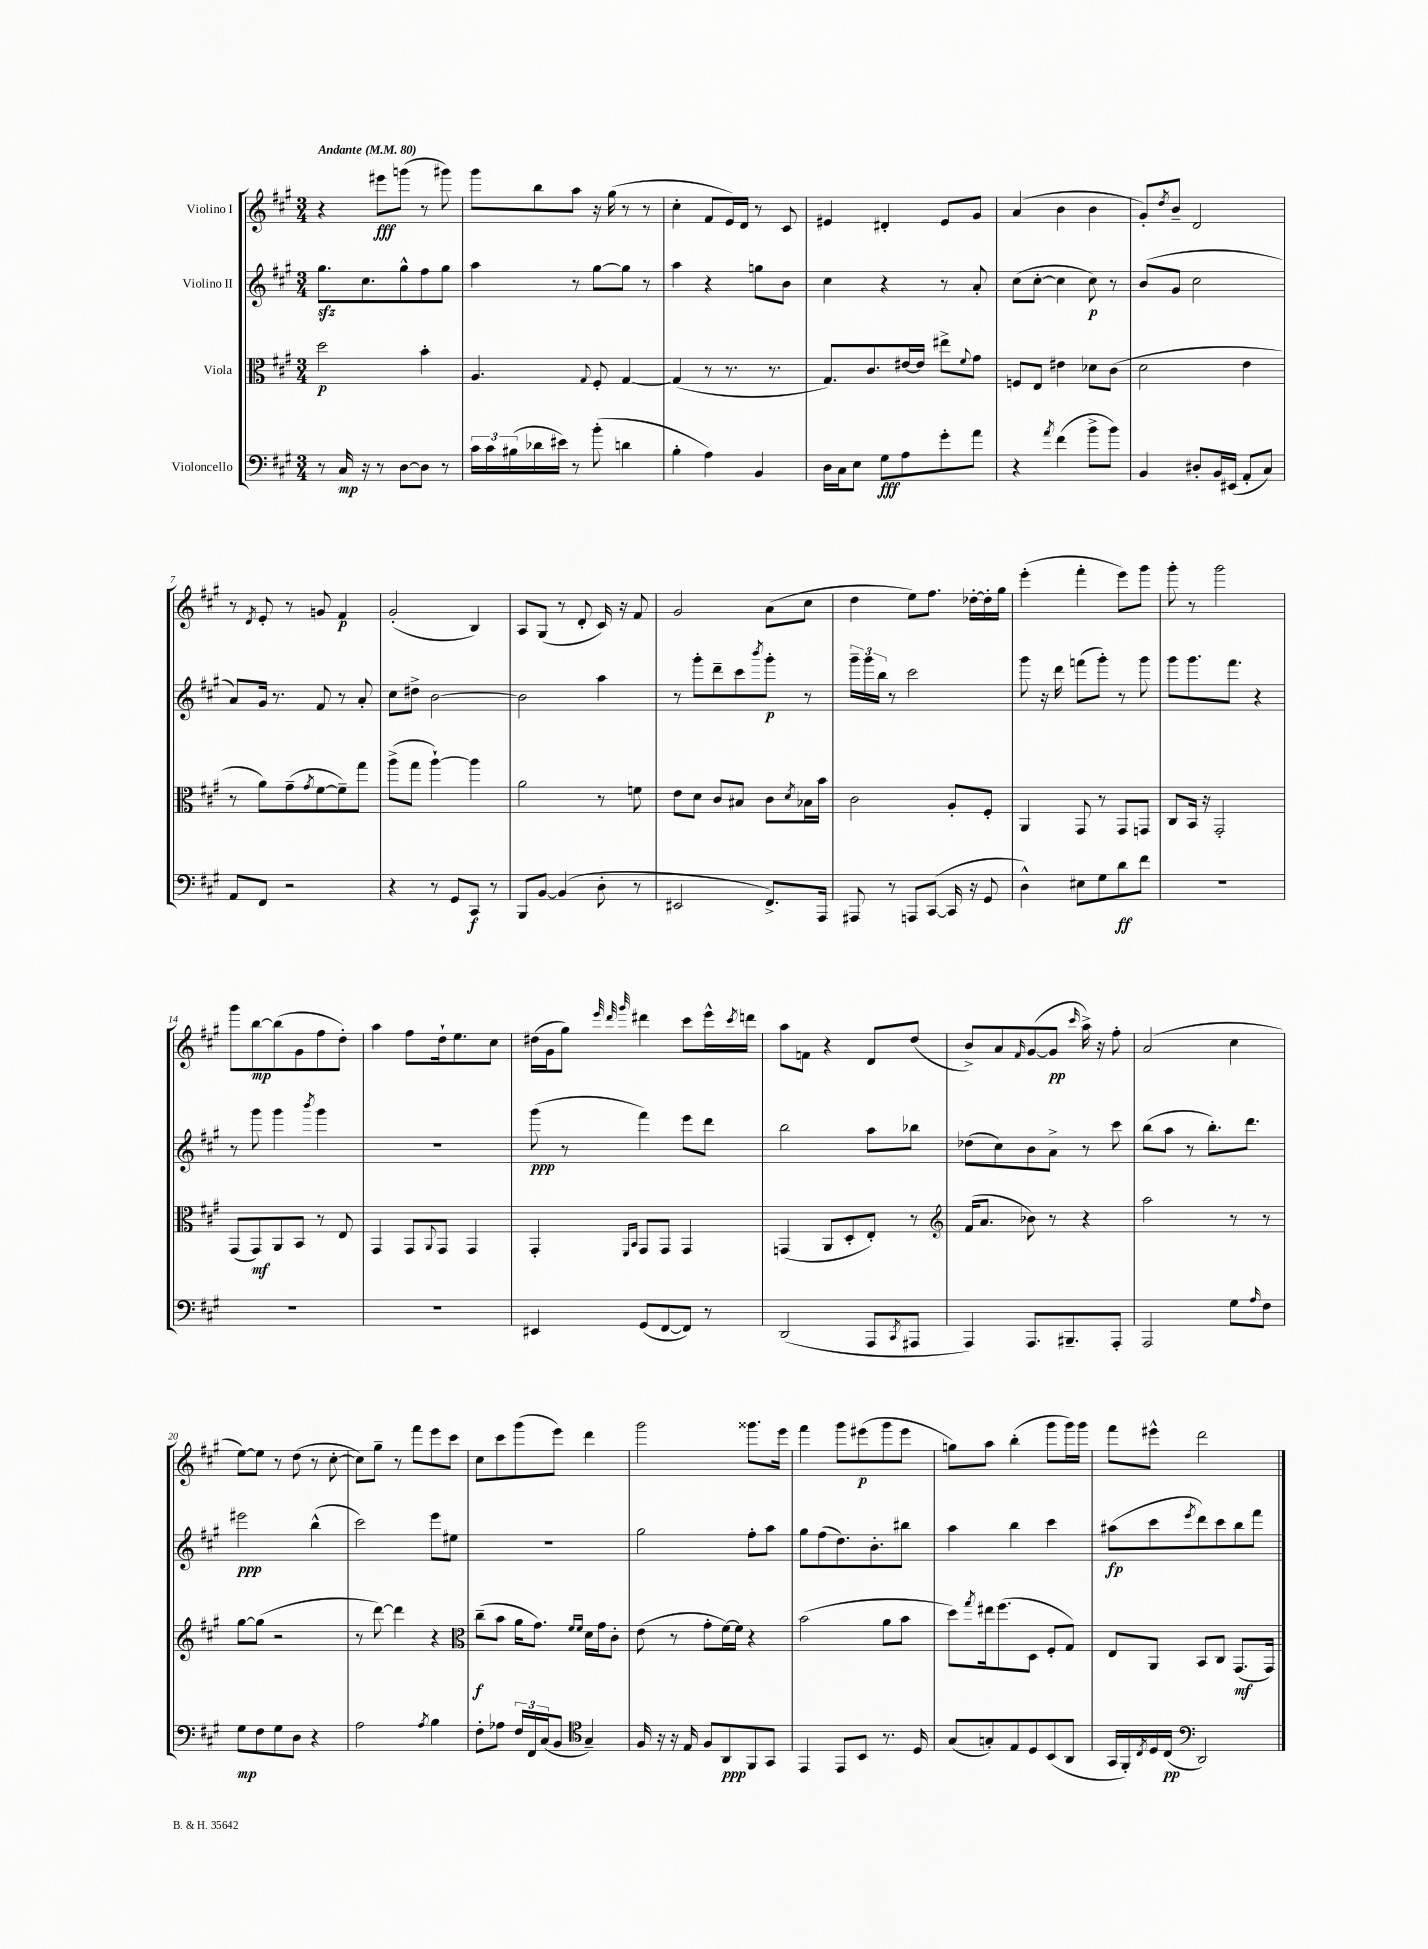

**kern	**kern	**kern	**kern
*staff4	*staff3	*staff2	*staff1
*clefF4	*clefC3	*clefG2	*clefG2
*k[f#c#g#]	*k[f#c#g#]	*k[f#c#g#]	*k[f#c#g#]
*M3/4	*M3/4	*M3/4	*M3/4
*MM80	*MM80	*MM80	*MM80
8r	2dd	8.gg#	4r
16C#	.	.	.
16r	.	8.cc#	.
8r	.	.	8eee#
[8D	.	8gg#^^	(8ggg
8D]	4b'	8ff#	8r
8r	.	8gg#	8ggg#)
=	=	=	=
24c#	4.A	4aa	8ggg#
24c#	.	.	.
(24B#	.	.	.
16d-	.	.	8bb
16e#)	.	.	.
8r	.	8r	8aa
.	8qqG#	.	.
(8b'	8F#'	[8gg#	16r
.	.	.	(16gg#
4d	[4G#	8gg#]	8r
.	.	8r	8r
=	=	=	=
4B'	(4G#]	4aa	4cc#'
4A)	8r	4r	8f#
.	8.r	.	16e)
.	.	.	16d
4BB	.	8gg	8r
.	8.r	.	.
.	.	8b	8c#
=	=	=	=
16D	8.G#)	4cc#	4e#
16C#	.	.	.
8E	.	.	.
.	8.c#	.	.
8G#	.	4r	4d#'
8A	[16e#	.	.
.	16e#]	.	.
8g#'	8ee#^	8r	8e#
.	8qqf#	.	.
8a	8g#	8a'	8g#
=	=	=	=
4r	8F	(8cc#	(4a
.	8E	[8cc#'	.
8qa	.	.	.
(4f#	4e#	4cc#]	4b
8b^	8d-	8cc#)	4b
8b)	(8c#	8r	.
=	=	=	=
4BB	2d	(8b	8g#')
.	.	.	8qdd
.	.	8g#	8b~
8D#'	.	2cc#	2d
16BB	.	.	.
(16EE#	.	.	.
8AA'	4e	.	.
8C#)	.	.	.
=	=	=	=
8AA	8r	8a)	8r
.	.	.	8qd
8FF#	8a)	16g#	8e'
.	.	8.r	.
2r	(8g#~	.	8r
.	8qg#	.	.
.	[8f#	8f#	8g
.	8f#~])	8r	4f#
.	8gg#	8a'	.
=	=	=	=
4r	(8aa^	8cc#	(2g#'
.	8gg#	8dd#^	.
8r	[4aa`)	[2b	.
8GG#	.	.	.
8CC#	4aa]	.	4B)
8r	.	.	.
=	=	=	=
8BBB	2a	2b]	8A
[8BB	.	.	(8G#
(4BB]	.	.	8r
.	.	.	8d'
8D'	8r	4aa	16c#)
.	.	.	16r
8r	8f	.	8f#
=	=	=	=
2EE#	8e	8r	2g#
.	8d	8ggg#'	.
.	8c#	8ddd~	.
.	8B#	8ccc#	.
.	.	8qbbb	.
8.FF#^)	8c#	8ggg#'	(8a
.	8qd	.	.
.	16B-	8r	8cc#
16AAA	16b	.	.
=	=	=	=
8AAA#	2c#	24ggg#~	4dd
.	.	24ggg#	.
.	.	24bb	.
8r	.	8r	.
8AAA	.	2ccc#	8ee)
([8CC#	.	.	8.ff#
16CC#]	8A'	.	.
16r	.	.	[16dd-'
8GG#	8F#'	.	16dd-']
.	.	.	16gg#
=	=	=	=
4D^^)	4AA	8ggg#	(4eee'
.	.	16r	.
.	.	16ddd	.
8E#	8GG#	(8fff	4fff#'
8G#	8r	8ggg#')	.
8d	8GG#	8r	8eee)
8f#	8GG	8ggg#	8ggg#
=	=	=	=
2.r	8C#	8ggg#	8ggg#'
.	16BB	8.ggg#	8r
.	16r	.	.
.	2GG#'	.	2ggg#
.	.	8.fff#	.
.	.	4r	.
=	=	=	=
2.r	(8GG#	8r	8ggg#
.	8GG#)	8ggg#	[8bb
.	8AA	4ggg#	(8bb]
.	8BB	.	8g#
.	.	8qbbb	.
.	8r	4ggg#	8ff#
.	8E	.	8dd')
=	=	=	=
2.r	4GG#	2.r	4aa
.	8GG#	.	8ff#
.	8qqAA	.	.
.	8GG#	.	16dd`
.	.	.	8.ee
.	4GG#	.	.
.	.	.	8cc#
=	=	=	=
4EE#	4GG#'	(8ggg#	(16dd#
.	.	.	16g#
.	.	8r	8gg#)
.	.	.	32qqeee
.	16qqFF#	.	32qqddd
.	16qqBB	.	32qqggg#
(8GG#	8GG#	4fff#)	4ddd#
[8FF#	8GG#	.	.
8FF#])	4GG#	8eee	8ccc#
8r	.	8ddd	16eee^^
.	.	.	8qccc#
.	.	.	16ddd
=	=	=	=
(2DD	(4GG	2bb	8aa
.	.	.	8f
.	8AA	.	4r
.	8D'	.	.
8AAA	8E')	8aa	8d
8qCC#	.	.	.
8AAA#	8r	8bb-	(8dd
=	=	=	=
*	*clefG2	*	*
4AAA)	(16f#	(8dd-	8b^)
.	8.a	.	.
.	.	8cc#)	8a
.	.	.	16qqf#
8.AAA	8b-)	8b	([8g#
.	8r	8a^	8g#]
8.BBB#~	.	.	.
.	.	.	16qqccc#
.	4r	8r	16aa^)
.	.	.	16r
8AAA'	.	8ccc#	8ff#'
=	=	=	=
2AAA	2aa	(8bb	(2a
.	.	8aa	.
.	.	8r	.
.	.	8.bb')	.
8G#	8r	.	4cc#
.	.	8.ddd	.
16qqA	.	.	.
8F#	8r	.	.
=	=	=	=
8G#	[8gg#	2eee#	[8ee)
8F#	(8gg#]	.	8ee]
8G#	2r	.	8r
8D	.	.	(8dd
4r	.	(4bb^^	8r
.	.	.	[8cc#'
=	=	=	=
2A	8r	2ccc#)	8cc#])
.	[8ddd)	.	8gg#~
.	4ddd]	.	8r
.	.	.	8fff#
8qA	.	.	.
4B	4r	8eee	8eee
.	.	8ee#	8ccc#
=	=	=	=
*	*clefC3	*	*
8F#'	(8cc#~	2.r	8cc#
8A-	8b	.	8ccc#
24F#	16a	.	(8ggg#
24FF#	.	.	.
.	8.g#)	.	.
(24C#	.	.	.
8BB	.	.	8eee)
*clefC4	*	*	*
.	16qqf#	.	.
.	16qqf#	.	.
4G#~)	16d	.	4ddd
.	16g#	.	.
.	8c#'	.	.
=	=	=	=
16F#	(8e	2gg#	2ggg#
16r	.	.	.
16r	8r	.	.
16E	.	.	.
8F#	8g#'	.	.
8AA	[16f#)	.	.
.	16f#]	.	.
8FF#	4r	8ff#'	8.ggg##
8GG#	.	8aa	.
.	.	.	16eee
=	=	=	=
4EE	(2b	8gg#	4fff#
.	.	(8ff#	.
8EE	.	8.dd)	8ggg#
8BB	.	.	(8eee#
.	.	8.b'	.
8.r	8a	.	8ggg#
.	8b	8bb#	8eee#
16D	.	.	.
=	=	=	=
(8G#	8dd)	4aa	8gg)
.	8qgg#	.	.
8G')	16ee#	.	8aa
.	(8.ff#	.	.
8E	.	4bb	(4bb'
8D	8D	.	.
(8BB	8F#'	4ccc#	8ggg#
8AA	8G#)	.	16ggg#)
.	.	.	16ggg#
=	=	=	=
16GG#	8E	(8aa#	8fff#
16FF#')	.	.	.
8qC#	.	.	.
16D	8AA	8ccc#	8eee#^^
(16C#	.	.	.
*clefF4	*	*	*
.	.	8qeee	.
2DD)	8BB	8ddd)	2ddd
.	8C#	8ccc#	.
.	(8.GG#	8bb	.
.	.	8fff#	.
.	16GG#)	.	.
==	==	==	==
*-	*-	*-	*-
